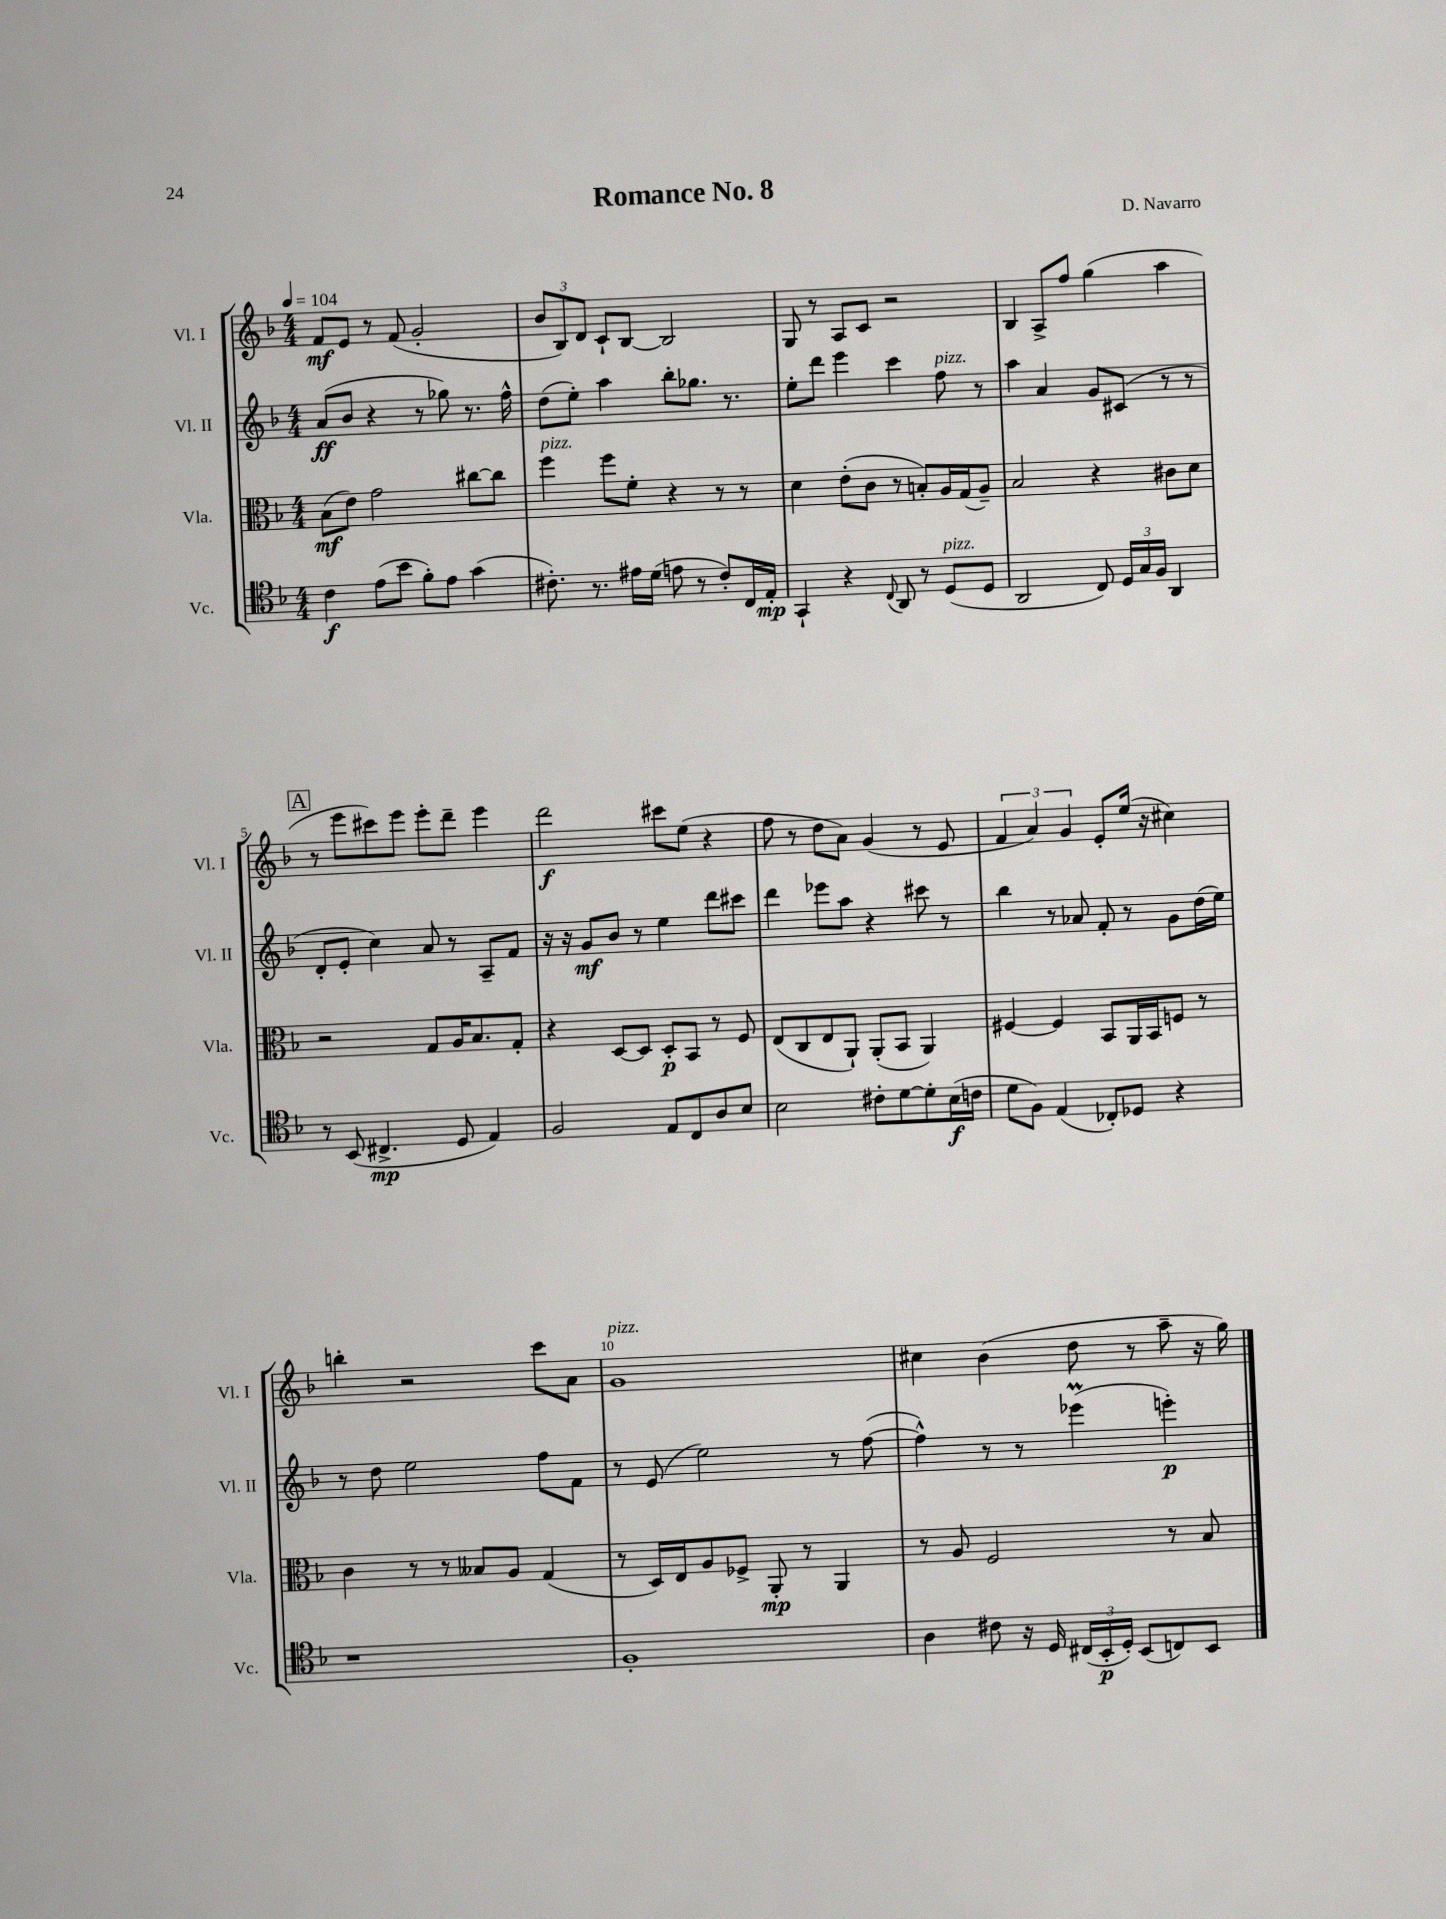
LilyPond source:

\header { title = "Romance No. 8" composer = "D. Navarro" }
<<
\new StaffGroup <<
\new Staff = "s0" \with { instrumentName = "Vl. I" shortInstrumentName = "Vl. I" } {
    \clef treble \key f \major \numericTimeSignature \time 4/4 \tempo 4 = 104
    \autoBeamOff f'8[\mf e'8] r8 f'8( g'2-. |
    \tuplet 3/2 { bes'8[ bes8) d'8] } c'8[-! bes8]~ bes2 |
    g8 r8 a8[ c'8] r2 |
    bes4 a8[-> f''8] g''4( a''4 |
    \mark \markup { \box "A" } r8 e'''8[ cis'''8) e'''8] e'''8[-. d'''8]-- e'''4 |
    d'''2\f cis'''8[ e''8]( r4 |
    f''8 r8 d''8[ a'8]) g'4( r8 e'8 |
    \tuplet 3/2 { f'4 a'4) g'4 } e'8[-. e''16]( r16 cis''4) |
    b''4-. r2 c'''8[ a'8] |
    g'1^\markup { \italic "pizz." } |
    cis''4 bes'4( d''8 r8 a''8-- r16 g''16) \bar "|." |
}
\new Staff = "s1" \with { instrumentName = "Vl. II" shortInstrumentName = "Vl. II" } {
    \clef treble \key f \major \numericTimeSignature \time 4/4
    \autoBeamOff a'8[\ff( bes'8] r4 r8 ges''8) r8. f''16-^ |
    d''8[( e''8]-.) a''4 bes''8[-. ges''8.] r8. |
    e''8[-. d'''8] e'''4 c'''4 f''8^\markup { \italic "pizz." } r8 |
    a''4 a'4 g'8[ cis'8]( r8 r8 |
    \mark \markup { \box "A" } d'8[-. e'8]-. c''4) a'8 r8 a8[-- f'8] |
    r16 r16 g'8[\mf bes'8] r8 e''4 d'''8[ cis'''8] |
    d'''4 ees'''8[ a''8] r4 cis'''8 r8 |
    bes''4 r8 aes'8 f'8-. r8 g'8[ d''16( e''16]) |
    r8 d''8 e''2 f''8[ f'8] |
    r8 e'8( e''2) r8 f''8~( |
    f''4-^) r8 r8 ees'''4\prall( e'''4-.\p) \bar "|." |
}
\new Staff = "s2" \with { instrumentName = "Vla." shortInstrumentName = "Vla." } {
    \clef alto \key f \major \numericTimeSignature \time 4/4
    \autoBeamOff bes8[\mf( e'8]) g'2 cis''8[~ cis''8] |
    f''4^\markup { \italic "pizz." } f''8[ f'8]-. r4 r8 r8 |
    d'4 e'8[-.( c'8] r8 b8[-.) a16 g16( a8]--) |
    bes2 r4 cis'8[ d'8] |
    \mark \markup { \box "A" } r2 g8[ a16 bes8. g8]-. |
    r4 d8[~ d8] d8[-.\p bes,8] r8 f8 |
    e8[( c8 e8 a,8]-!) a,8[-.( bes,8] a,4) |
    fis4~ fis4 bes,8[ a,16 bes,16 f8] r8 |
    c'4 r8 r8 beses8[ a8] g4( |
    r8 d16[) e16 a8 fes8]-> a,8-.\mp r8 a,4 |
    r8 a8 f2 r8 bes8 \bar "|." |
}
\new Staff = "s3" \with { instrumentName = "Vc." shortInstrumentName = "Vc." } {
    \clef tenor \key f \major \numericTimeSignature \time 4/4
    \autoBeamOff c'4\f e'8[( bes'8] f'8[-.) e'8] g'4( |
    cis'8.-.) r8. eis'16[ d'16]( e'8 r8 cis'8[-.) c16 e16]-.\mp |
    g,4-! r4 \appoggiatura { c8 } a,8 r8 d8[^\markup { \italic "pizz." }( d8] |
    a,2 c8) \tuplet 3/2 { d16[ g16 f16] } a,4 |
    \mark \markup { \box "A" } r8 bes,8( cis4.->\mp d8 e4) |
    f2 e8[ c8 a8 bes8] |
    bes2 cis'8[-. d'8~ d'8-. bes16\f( c'16] |
    d'8[ f8]) e4( ces8[-.) des8] r4 |
    r1 |
    f1-. |
    a4 cis'8 r16 d16 \tuplet 3/2 { cis16[( bes,16-.\p d16]-.) } bes,8[( c8) bes,8] \bar "|." |
}
>>
>>
\layout { \context { \Score \override BarNumber.break-visibility = ##(#f #t #t) barNumberVisibility = #(every-nth-bar-number-visible 5) } }
